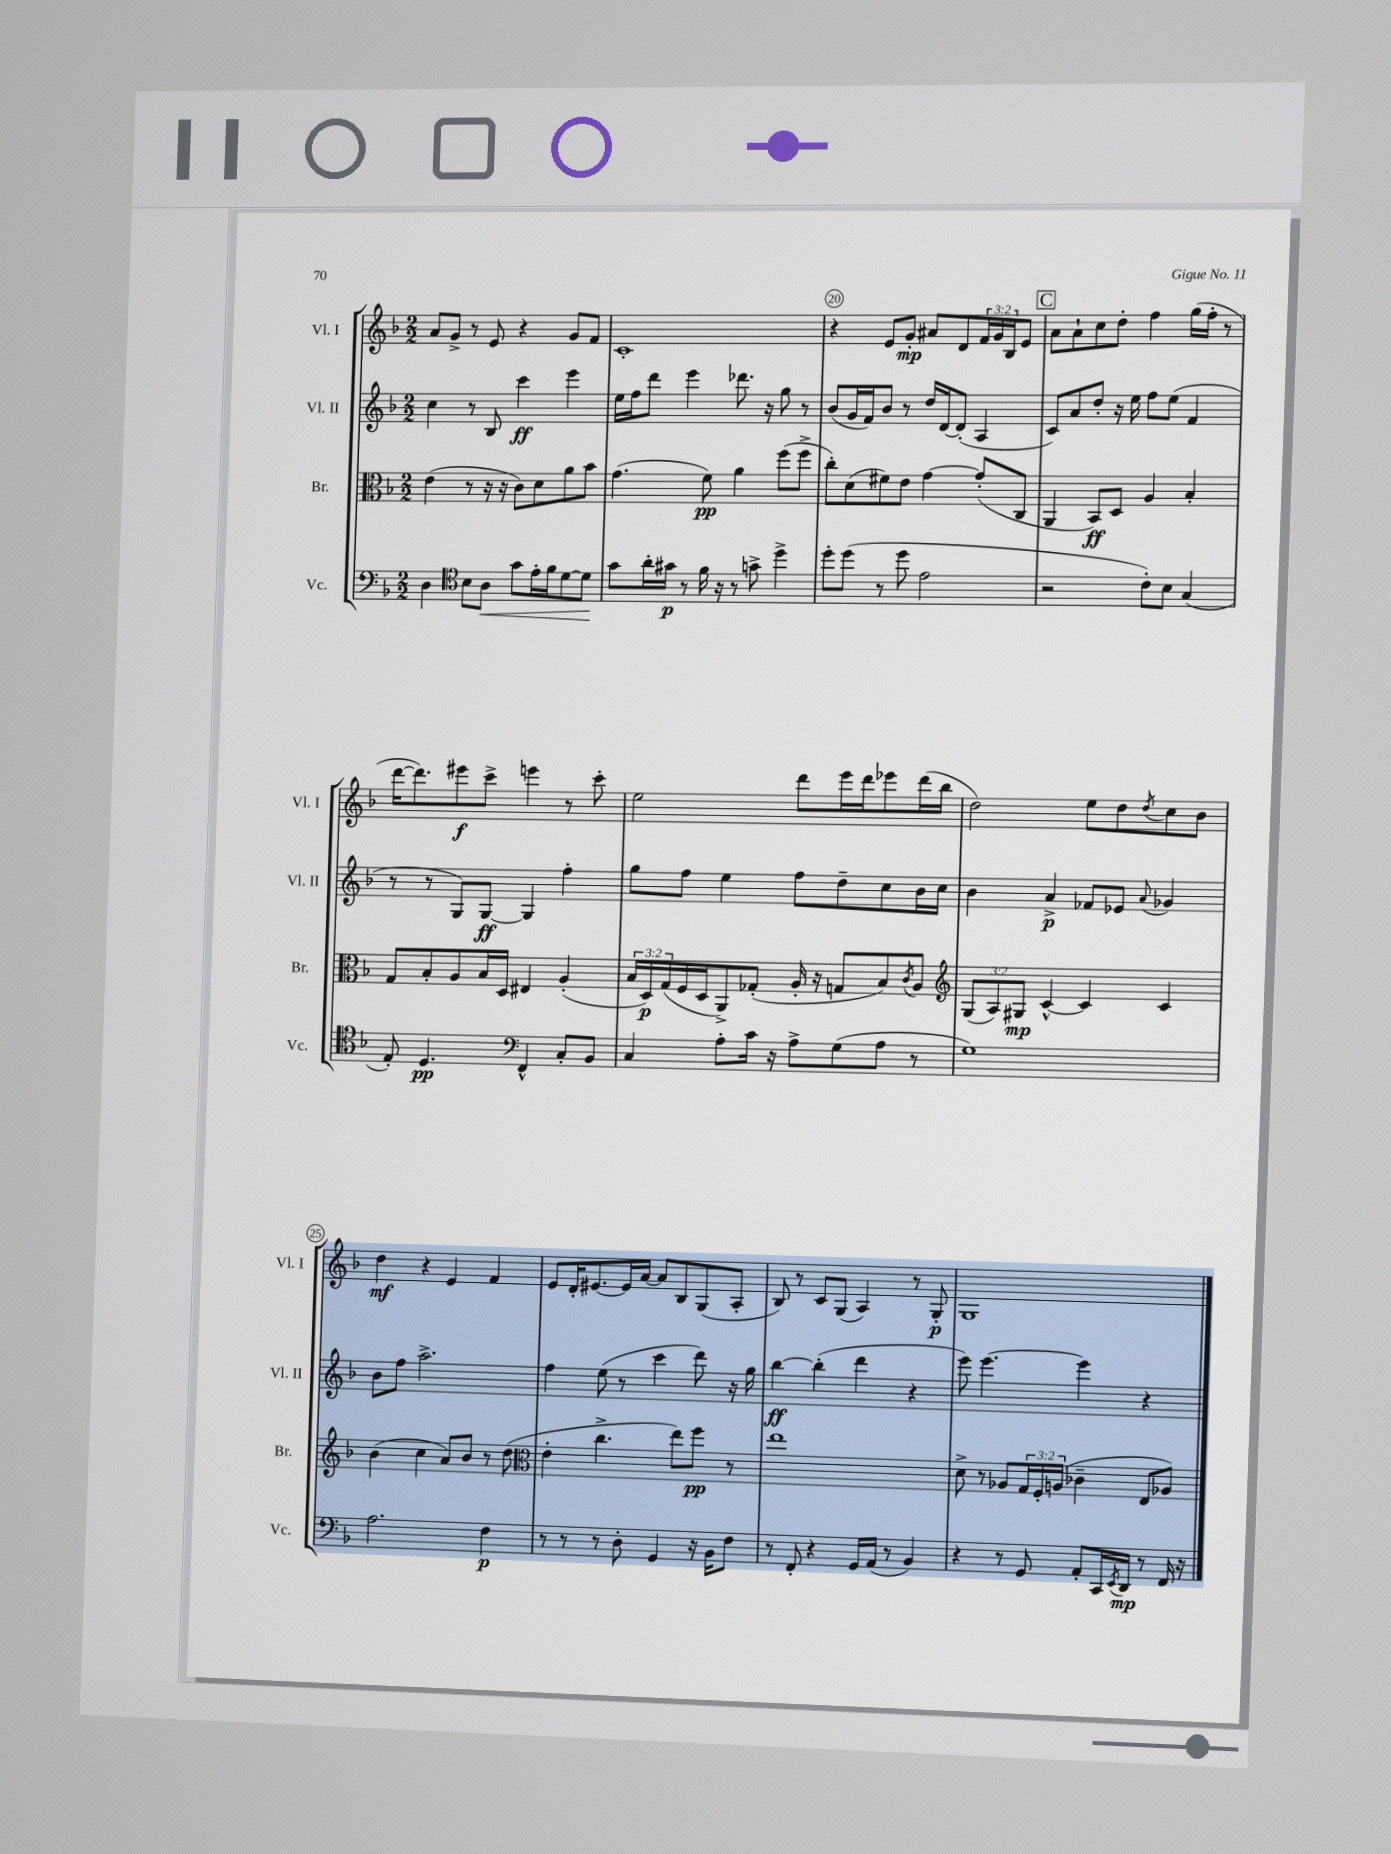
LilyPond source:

<<
\new StaffGroup <<
\new Staff = "s0" \with { instrumentName = "Vl. I" shortInstrumentName = "Vl. I" } {
    \clef treble \key f \major \numericTimeSignature \time 2/2 \override Staff.TupletNumber.text = #tuplet-number::calc-fraction-text
    a'8 g'8-> r8 e'8 r4 g'8 f'8 |
    c'1-. |
    r4 e'8 g'8-.\mp ais'8 d'8 \tuplet 3/2 { f'16 g'16 bes16 } e'8 |
    \mark \markup { \box "C" } a'8 a'8-! c''8 d''8-. f''4 g''16( f''16-. r8 |
    d'''16~ d'''8.) eis'''8\f c'''8-> e'''4 r8 c'''8-. |
    e''2 d'''8 e'''16 d'''16 ees'''8 d'''16( bes''16 |
    d''2) e''8 d''8 \acciaccatura { d''8 } c''8 bes'8 |
    d''4\mf r4 e'4 f'4 |
    e'8 d'16-. eis'8.~ eis'16 a'16~ a'8 bes8 g8( a8-. |
    bes8) r8 c'8 g8( a4) r8 g8-.\p |
    g1 \bar "|." |
}
\new Staff = "s1" \with { instrumentName = "Vl. II" shortInstrumentName = "Vl. II" } {
    \clef treble \key f \major \numericTimeSignature \time 2/2
    c''4 r8 bes8 c'''4\ff e'''4 |
    e''16 f''16 d'''8 e'''4 des'''8. r16 g''8 r8 |
    bes'8( g'16 f'16) bes'8 r8 d''16 d'16~ d'8-.( a4 |
    \mark \markup { \box "C" } c'8) a'8 d''8-. r16 e''16 f''8 e''8( f'4 |
    r8 r8 g8) g8~\ff g4 f''4-. |
    g''8 f''8 e''4 f''8 d''8-- c''8 bes'16 c''16 |
    bes'4 a'4->\p fes'8 ees'8 \appoggiatura { a'8 } ges'4 |
    bes'8 f''8 a''2.-> |
    f''4 e''8( r8 c'''4 d'''8) r16 g''16 |
    bes''4~\ff bes''4-.( d'''4 r4 |
    e'''8) e'''4.~ e'''4 r4 \bar "|." |
}
\new Staff = "s2" \with { instrumentName = "Br." shortInstrumentName = "Br." } {
    \clef alto \key f \major \numericTimeSignature \time 2/2 \override Staff.TupletNumber.text = #tuplet-number::calc-fraction-text
    e'4( r8 r16 r16 c'8) d'8 a'8 bes'8 |
    g'4.( f'8\pp) a'4 f''8( f''8-> |
    c''8-.) d'8( fis'8) e'8 g'4~ g'8-.( c8 |
    \mark \markup { \box "C" } a,4 bes,8\ff) d8 a4 bes4-. |
    g8 bes8-. a8 bes16 d16 eis4 a4-.( |
    \tuplet 3/2 { bes16 d16\p) g16( } f16 d16 a,8->) ges8-.( a16-. r16 g8 bes8) \acciaccatura { c'8 } a8 |
    \clef treble \tuplet 3/2 { g8( a8) gis8\mp } c'4~-^ c'4 c'4 |
    bes'4( c''4 a'8) bes'8 r8 d''8( |
    \clef alto e'4-. c''4.-> e''8) f''8\pp r8 |
    e''1 |
    d'8-> r8 aes8 \tuplet 3/2 { g16 f16-. a16( } ces'4-- e8 aes8) \bar "|." |
}
\new Staff = "s3" \with { instrumentName = "Vc." shortInstrumentName = "Vc." } {
    \clef bass \key f \major \numericTimeSignature \time 2/2
    d4 \clef tenor bes8 a8\< g'8 e'16-. f'16 d'8~ d'8\! |
    g'8 a'16-. gis'16\p r8 f'16 r16 r8 g'8-> d''4-> |
    d''8-. d''8( r8 d''8 e'2 |
    \mark \markup { \box "C" } r2 c'8-.) bes8 g4( |
    e8-.) d4.\pp \clef bass f,4-^ c8-. bes,8 |
    c4 a8-. c'16 r16 a8-> g8( a8 r8 |
    g1) |
    a2. f4\p |
    r8 r8 r8 d8-. g,4 r16 bes,16 f8 |
    r8 f,8-. r4 g,16 a,16( r8 bes,4) |
    r4 r8 g,8 a,8-. c,16 \acciaccatura { e,8 } d,16\mp r8 f,16 r16 \bar "|." |
}
>>
>>
\layout { \context { \Score currentBarNumber = #18 \override BarNumber.break-visibility = ##(#f #t #t) barNumberVisibility = #(every-nth-bar-number-visible 5) \override BarNumber.stencil = #(make-stencil-circler 0.1 0.3 ly:text-interface::print) } }
